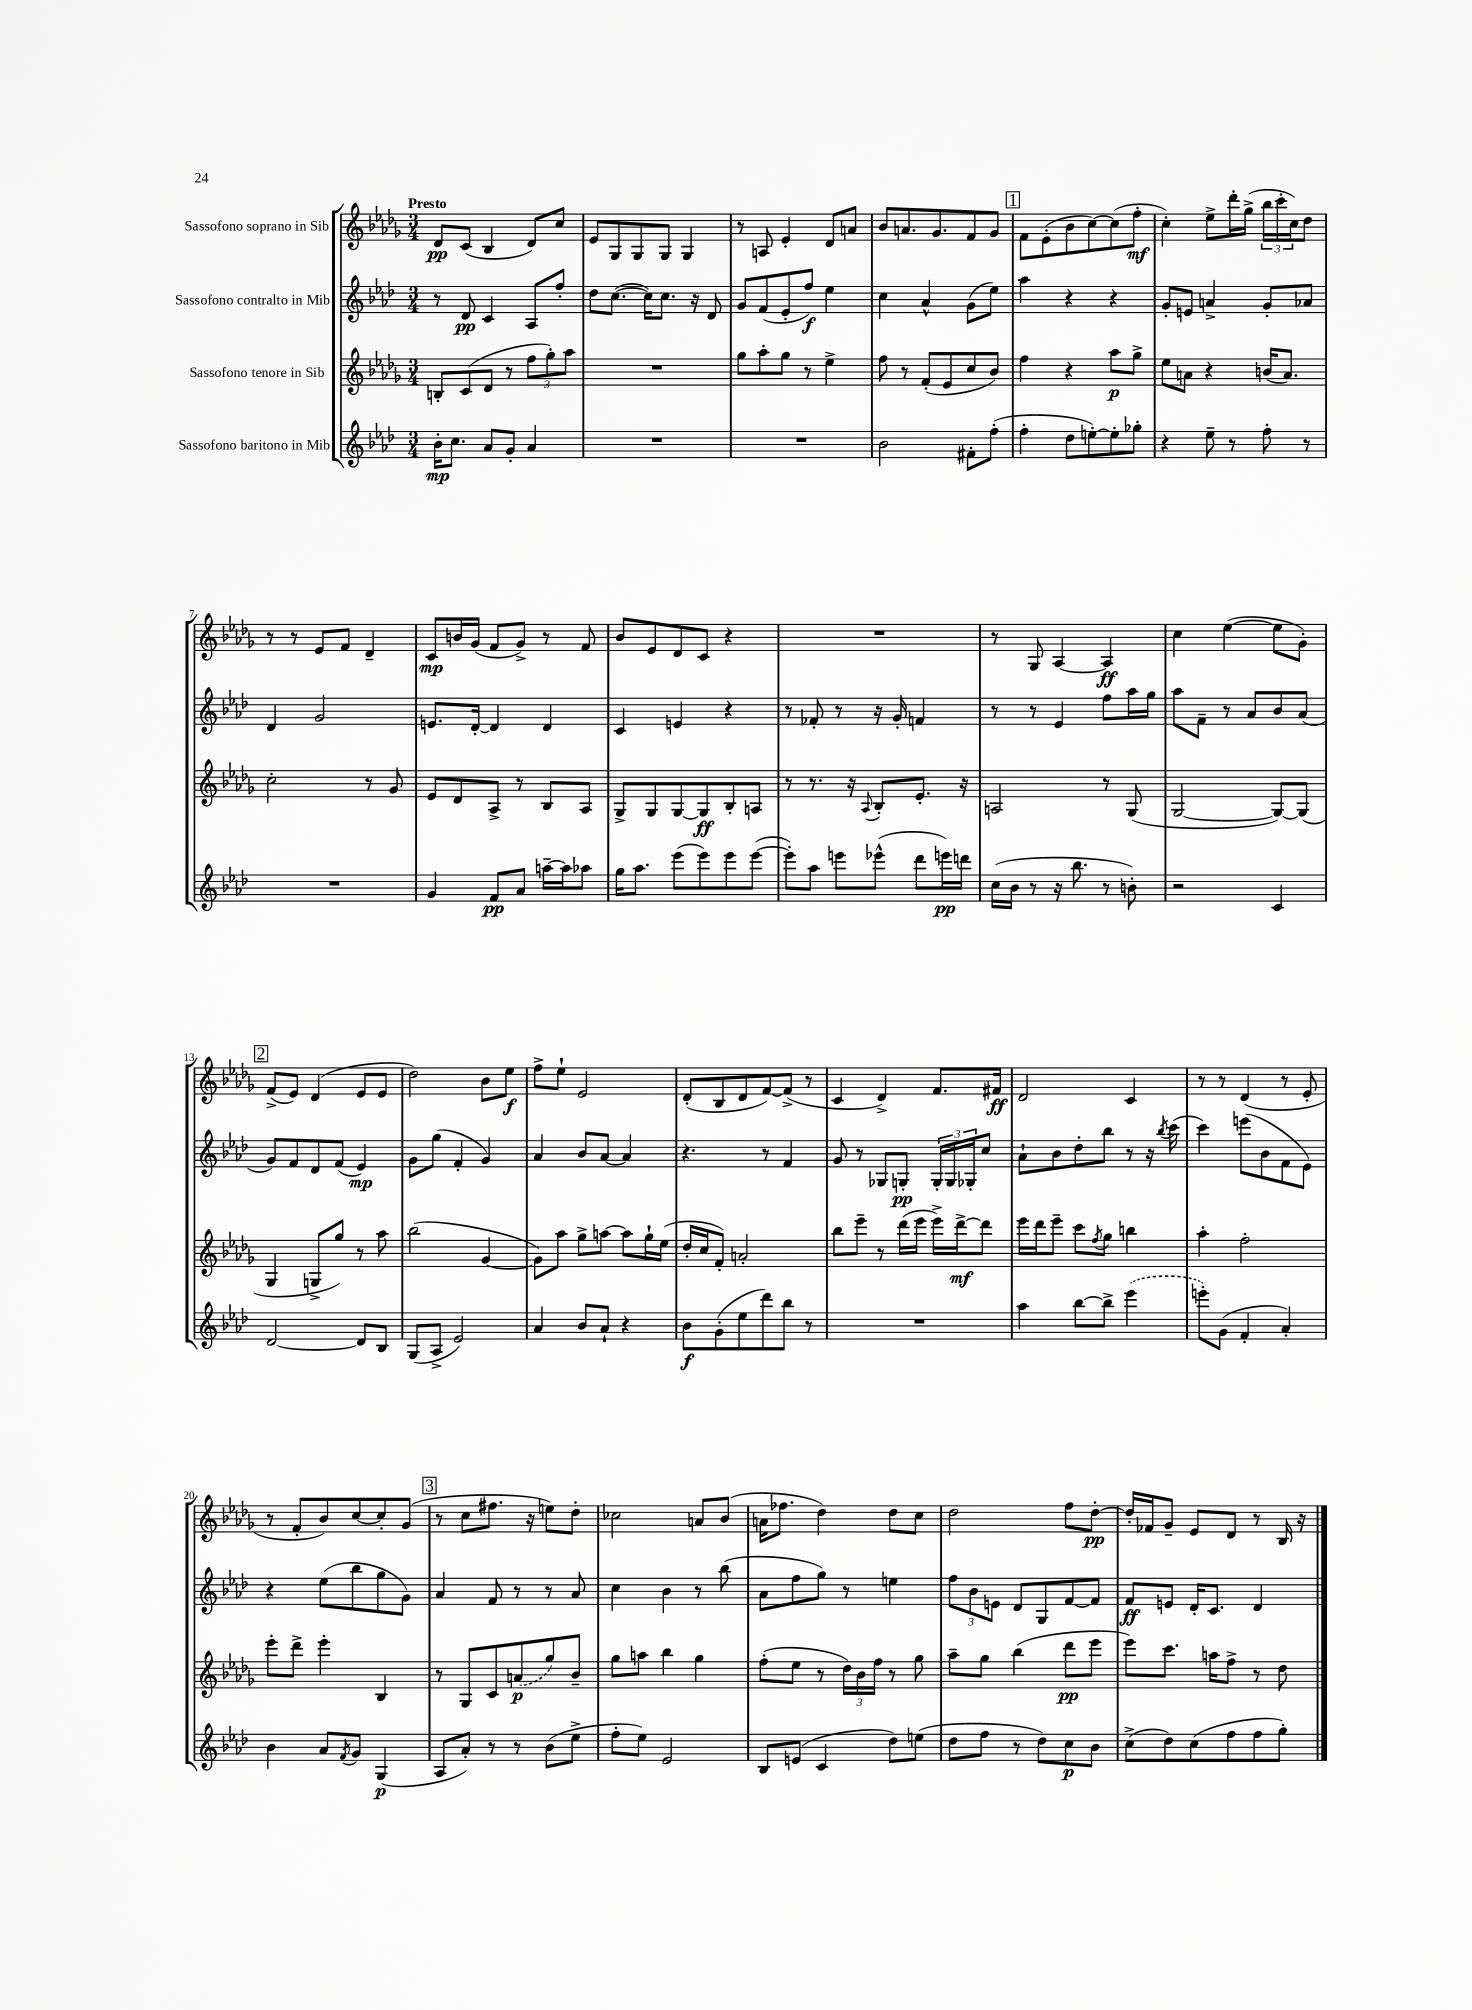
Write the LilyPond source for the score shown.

<<
\new StaffGroup <<
\new Staff = "s0" \with { instrumentName = "Sassofono soprano in Sib" } {
    \clef treble \key des \major \numericTimeSignature \time 3/4 \tempo "Presto"
    des'8\pp c'8( bes4 des'8) c''8 |
    ees'8 ges8 ges8 ges8 ges4 |
    r8 a8 ees'4-. des'8 a'8 |
    bes'8 a'8. ges'8. f'8 ges'8 |
    \mark \markup { \box "1" } f'8 ees'8-.( bes'8 c''8~) c''8( f''8-.\mf |
    c''4-.) ees''8-> des'''16-. ges''16->( \tuplet 3/2 { bes''16 c'''16-. c''16) } des''8 |
    r8 r8 ees'8 f'8 des'4-- |
    c'8\mp b'16 ges'16( f'8 ges'8->) r8 f'8 |
    bes'8 ees'8 des'8 c'8 r4 |
    R2. |
    r8 ges8 aes4~ aes4\ff |
    c''4 ees''4~( ees''8 ges'8-.) |
    \mark \markup { \box "2" } f'8->( ees'8) des'4( ees'8 ees'8 |
    des''2) bes'8 ees''8\f |
    f''8-> ees''8-! ees'2 |
    des'8-.( bes8 des'8 f'8~) f'8->( r8 |
    c'4 des'4->) f'8. fis'16\ff |
    des'2 c'4 |
    r8 r8 des'4( r8 ees'8-. |
    r8 f'8-. bes'8) c''8~ c''8-. ges'8( |
    \mark \markup { \box "3" } r8 c''8 fis''8. r16 e''8) des''8-. |
    ces''2 a'8 bes'8( |
    a'16 fes''8. des''4) des''8 c''8 |
    des''2 f''8 des''8~-.\pp |
    des''16-. fes'16 ges'8-- ees'8 des'8 r8 bes16 r16 \bar "|." |
}
\new Staff = "s1" \with { instrumentName = "Sassofono contralto in Mib" } {
    \clef treble \key aes \major \numericTimeSignature \time 3/4
    r8 des'8\pp c'4 aes8 f''8-. |
    des''8 c''8.~( c''16) c''8. r16 des'8 |
    g'8 f'8( ees'8-. f''8\f) ees''4 |
    c''4 aes'4-^ g'8( ees''8) |
    \mark \markup { \box "1" } aes''4 r4 r4 |
    g'8-. e'8 a'4-> g'8-. aes'8 |
    des'4 g'2 |
    e'8. des'16~-. des'4 des'4 |
    c'4 e'4 r4 |
    r8 fes'8-. r8 r16 g'16-. f'4 |
    r8 r8 ees'4 f''8 aes''16 g''16 |
    aes''8 f'8-- r8 aes'8 bes'8 aes'8( |
    \mark \markup { \box "2" } g'8) f'8 des'8 f'8( ees'4\mp) |
    g'8 g''8( f'4-. g'4) |
    aes'4 bes'8 aes'8~ aes'4 |
    r4. r8 f'4 |
    g'8 r8 ges8 g8-.\pp \tuplet 3/2 { g16-. g16 ges16-. } c''8 |
    aes'8-! bes'8 des''8-. bes''8 r8 r16 \acciaccatura { bes''8 } c'''16( |
    c'''4) e'''8( bes'8 f'8 ees'8) |
    r4 ees''8( bes''8 g''8 g'8) |
    \mark \markup { \box "3" } aes'4 f'8 r8 r8 aes'8 |
    c''4 bes'4 r8 bes''8( |
    aes'8 f''8 g''8) r8 e''4 |
    \tuplet 3/2 { f''8 bes'8 e'8 } des'8 g8 f'8~ f'8 |
    f'8\ff e'8 des'16-. c'8. des'4 \bar "|." |
}
\new Staff = "s2" \with { instrumentName = "Sassofono tenore in Sib" } {
    \clef treble \key des \major \numericTimeSignature \time 3/4
    b8-. c'8( des'8 r8 \tuplet 3/2 { f''8 ges''8-.) aes''8 } |
    R2. |
    ges''8 aes''8-. ges''8 r8 ees''4-> |
    f''8 r8 f'8-.( ees'8 c''8 bes'8) |
    \mark \markup { \box "1" } f''4 r4 aes''8\p ges''8-> |
    ees''8 a'8 r4 b'16( a'8.) |
    c''2-. r8 ges'8 |
    ees'8 des'8 aes8-> r8 bes8 aes8 |
    ges8-> ges8 ges8~ ges8\ff bes8-. a8 |
    r8 r8. r16 \appoggiatura { aes8 } bes8-. ees'8.-. r16 |
    a2 r8 ges8( |
    ges2~ ges8~) ges8( |
    \mark \markup { \box "2" } ges4 g8-> ges''8) r8 aes''8 |
    bes''2( ges'4~ |
    ges'8) aes''8 ges''8-> a''8~ a''8 ges''16-! ees''16( |
    des''16-. c''16 f'8-.) a'2-. |
    bes''8 ees'''8-- r8 des'''16( ees'''16 ees'''16->) des'''16~->\mf des'''8 |
    ees'''16 des'''16 ees'''8-- c'''8 \acciaccatura { f''8 } ges''8 b''4 |
    aes''4-. f''2-. |
    ees'''8-. des'''8-> ees'''4-. bes4 |
    \mark \markup { \box "3" } r8 ges8 c'8 \once \slurDashed a'8\p( ges''8) bes'8-- |
    ges''8 a''8 bes''4 ges''4 |
    f''8-.( ees''8 r8 \tuplet 3/2 { des''16) bes'16 f''16 } r8 ges''8 |
    aes''8-- ges''8 bes''4( des'''8\pp ees'''8 |
    ees'''8) c'''8. a''16 f''8-> r8 des''8 \bar "|." |
}
\new Staff = "s3" \with { instrumentName = "Sassofono baritono in Mib" } {
    \clef treble \key aes \major \numericTimeSignature \time 3/4
    bes'16-.\mp c''8. aes'8 g'8-. aes'4 |
    R2. |
    R2. |
    bes'2 fis'8-. f''8-.( |
    \mark \markup { \box "1" } f''4-. des''8 e''8~-.) e''8-. ges''8-. |
    r4 ees''8-- r8 f''8-. r8 |
    R2. |
    g'4 f'8\pp aes'8 a''16~-- a''16 aes''8 |
    g''16 aes''8. ees'''8( ees'''8) ees'''8 ees'''8~( |
    ees'''8-.) aes''8 e'''8 ees'''8-^( des'''8 e'''16\pp) d'''16 |
    c''16( bes'16 r8 r16 bes''8. r8 b'8-.) |
    r2 c'4 |
    \mark \markup { \box "2" } des'2~ des'8 bes8 |
    g8( aes8-> ees'2) |
    aes'4 bes'8 aes'8-! r4 |
    bes'8\f g'8-.( ees''8 des'''8) bes''8 r8 |
    R2. |
    aes''4 bes''8~ bes''8-> \once \slurDashed ees'''4( |
    e'''8-.) g'8( f'4-. aes'4-.) |
    bes'4 aes'8 \acciaccatura { f'8 } g'8 g4\p( |
    \mark \markup { \box "3" } aes8 aes'8-.) r8 r8 bes'8( ees''8-> |
    f''8-. ees''8) ees'2 |
    bes8 e'8( c'4 des''8) e''8( |
    des''8 f''8 r8 des''8) c''8\p bes'8 |
    c''8->( des''8) c''8( f''8 f''8 g''8-.) \bar "|." |
}
>>
>>
